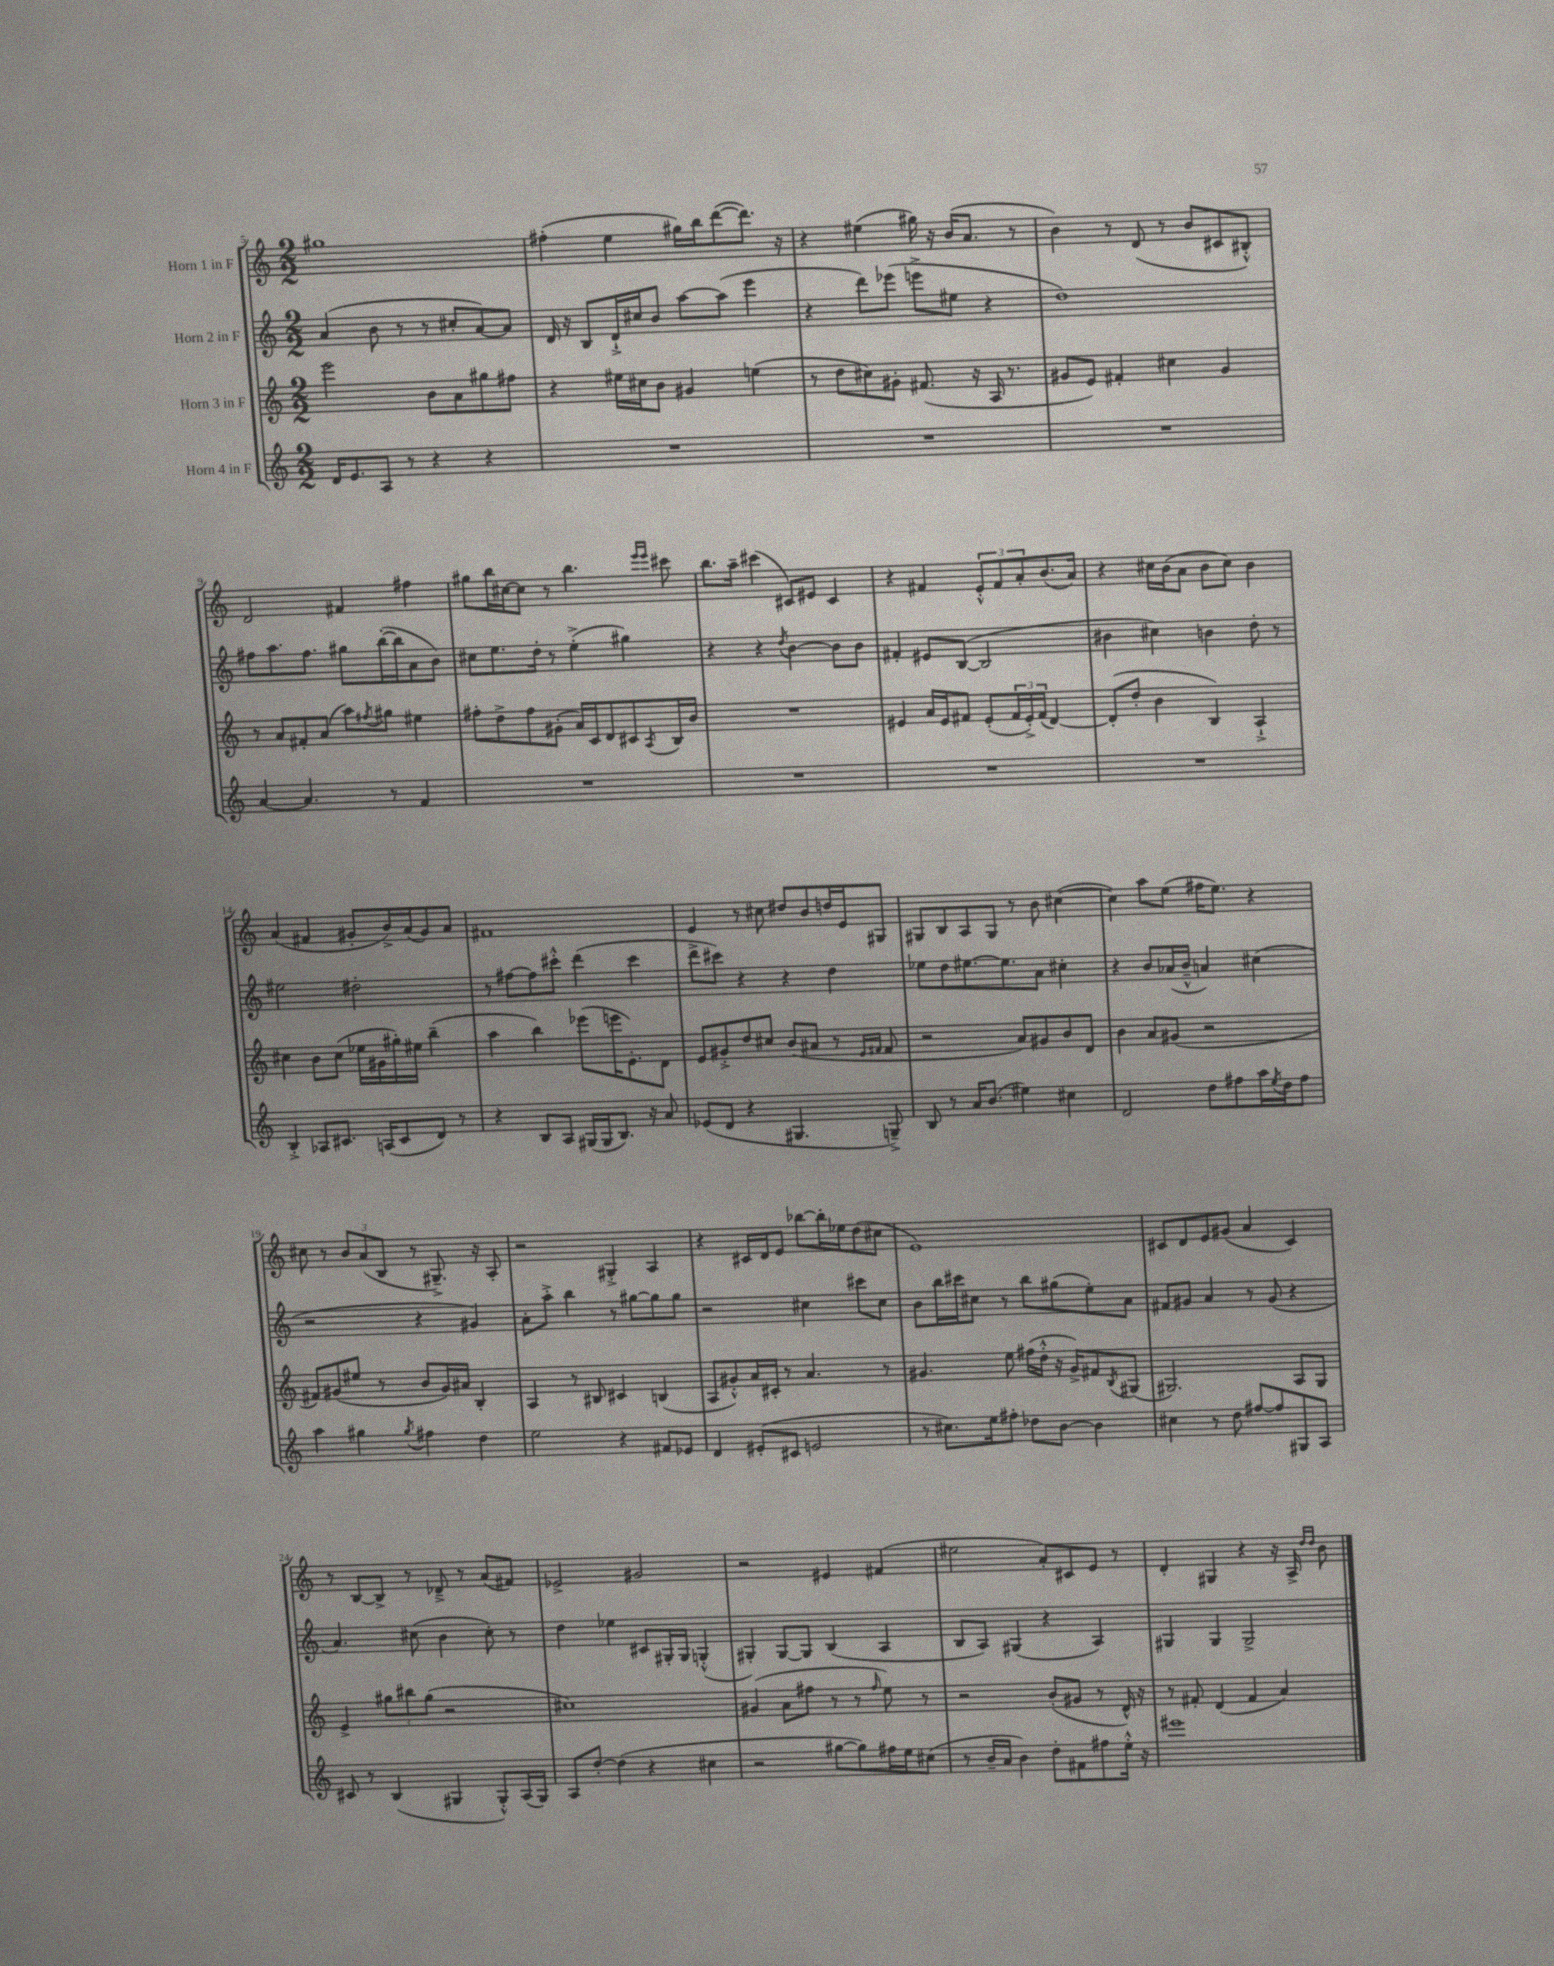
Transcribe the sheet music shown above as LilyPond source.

<<
\new StaffGroup <<
\new Staff = "s0" \with { instrumentName = "Horn 1 in F" } {
    \clef treble \key c \major \numericTimeSignature \time 2/2
    gis''1 |
    fis''4-.( e''4 gis''16) b''16 d'''8~( d'''8.) r16 |
    r4 eis''4( gis''16) r16 b'16( a'8. r8 |
    b'4) r8 d'8( r8 b'8 cis'8 bis8-.-^) |
    d'2 fis'4 fis''4 |
    gis''8 b''16 cis''16~ cis''8 r8 b''4. \grace { e'''16 e'''16 } cis'''8 |
    b''8. a''16-- cis'''4( cis'8) eis'8 cis'4 |
    r4 fis'4 \tuplet 3/2 { e'8-.-^ fis'8 a'8-. } b'8.( a'16) |
    r4 cis''16 b'16( a'8 b'8 cis''8) b'4 |
    a'4( fis'4 gis'8-. b'16->) a'16( gis'8) a'8 |
    fis'1 |
    e'4 r8 cis''8 dis''8 b'8 d''16 e'16 gis8 |
    gis8 b8 a8 gis8 r8 b'8 cis''4~( |
    cis''4) a''8 e''8( fis''16 e''8.) r4 |
    cis''8 r8 \tuplet 3/2 { b'8 a'8( b8 } r8 gis8.--->) r16 a8-. |
    r2 gis4-.-> a4 |
    r4 cis'16 d'16 e'8 bes''8~ bes''16-. ees''16 d''8( cis''8 |
    e'1) |
    cis'8 d'8 e'8 gis'8( a'4 cis'4) |
    r8 b8~ b8-> r8 des'8---> r8 a'8( fis'8) |
    ees'2-> gis'2 |
    r2 eis'4 fis'4( |
    eis''2 a'8-.) cis'8 e'8 r8 |
    d'4-. gis4 r4 r16 a16-> \grace { d''16 d''16 } b'8 \bar "|." |
}
\new Staff = "s1" \with { instrumentName = "Horn 2 in F" } {
    \clef treble \key c \major \numericTimeSignature \time 2/2
    a'4( b'8 r8 r8 cis''8-. a'8~) a'8 |
    d'16 r16 b8 d'16-!-> cis''16 b'8 a''8~ a''8( e'''4 |
    r4 d'''8) ees'''8( e'''8-> eis''8 r4 |
    d''1) |
    fis''8 a''8. fis''8. gis''8 b''16~-.( b''16 a'8 b'8) |
    cis''8 e''8. d''16-. r8 e''4-.->( gis''4) |
    r4 r4 \acciaccatura { d''8 } b'4~ b'8 b'8 |
    fis'4-. eis'8 b8~( b2 |
    bis'4 cis''4) b'4 d''8-. r8 |
    eis''2 dis''2-. |
    r8 fis''8~ fis''8 cis'''8-.-^ d'''4( cis'''4 |
    d'''8-> cis'''8) r4 r4 d''4 |
    ees''8 d''8 eis''8.~ eis''8. a'8 cis''4-. |
    r4 b'8 aes'16( b'16---^ a'4) cis''4( |
    r2 r4 gis'4) |
    a'8-. a''8-.-> b''4 r8 gis''8~ gis''8 gis''8 |
    r2 cis''4 cis'''8 cis''8 |
    b'8 b''16 cis'''16 cis''8 r8 b''8 gis''8( e''8-.) a'8 |
    fis'8 gis'8 a'4 r8 gis'8( r4 |
    a'4.) cis''8( b'4 cis''8-.) r8 |
    d''4 ees''4 cis'8 gis16-. gis16 g4-.-^( |
    gis4-.) gis8~ gis8 b4( a4 |
    b8 a8) gis4( r4 a4) |
    gis4 gis4 gis2-> \bar "|." |
}
\new Staff = "s2" \with { instrumentName = "Horn 3 in F" } {
    \clef treble \key c \major \numericTimeSignature \time 2/2
    e'''2 b'8 a'8 gis''8 fis''8 |
    r4 eis''16 cis''16 b'8 gis'4 e''4( |
    r8 d''8 cis''8) gis'8-. fis'8.( r16 a16 r8. |
    gis'8 e'8) fis'4-. cis''4 gis'4 |
    r8 a'8 fis'8-. a'8( a''8) \acciaccatura { fis''8 } gis''8 eis''4 |
    fis''8-. d''8-> fis''8 gis'8-.( a'16) c'16 d'8 cis'8 \acciaccatura { a8 } b16 b'16 |
    R1 |
    eis'4 a'16 eis'16 fis'8 eis'8-.( \tuplet 3/2 { fis'16 eis'16-.->) fis'16( } d'4~) |
    d'8-.( d''8-. b'4 b4) a4-!-> |
    cis''4 b'8 cis''8( ees''16 gis'16 gis''16-.) eis''16 b''4--( |
    a''4 b''4) ees'''8( e'''16 e'8.-.) d'8 |
    e'8 gis'8-.-> d''8 cis''8 b'8( ais'8 r8 \grace { e'16 fis'16 } fis'8 |
    r2 a'8) gis'8 b'8 d'8 |
    b'4 a'8 gis'8( r2 |
    fis'8) gis'8( eis''8 r8 b'8 gis'16) ais'16 b4-. |
    a4 r8 bis8 cis'4 b4( |
    a8 gis'8-.-^) a'16 cis'16-. r8 a'4. r8 |
    gis'4. e''8 fis''16( d''16-.-^ r16 gis'16->) fis'8 \acciaccatura { b8 } gis8( |
    gis2.) a8 gis8 |
    e'4-> \tuplet 3/2 { gis''8 bis''8 gis''8( } r2 |
    cis''1) |
    gis'4( a'8 fis''8 r8 r8 \grace { fis''16 } e''8) r8 |
    r2 b'8-.( gis'8 r8 d'16-^) r16 |
    r8 fis'8-. d'4( fis'4 a'4) \bar "|." |
}
\new Staff = "s3" \with { instrumentName = "Horn 4 in F" } {
    \clef treble \key c \major \numericTimeSignature \time 2/2
    d'16 e'8. a8 r8 r4 r4 |
    R1 |
    R1 |
    R1 |
    a'4~ a'4. r8 f'4 |
    R1 |
    R1 |
    R1 |
    R1 |
    b4-.-> aes8 cis'8. a16( cis'8 d'8) r8 |
    r4 b8 a8 gis16( gis16 b8.) r16 a'8 |
    ees'8( d'8 r4 gis4. g8--->) |
    b8 r8 a'16 b'8.( eis''4) cis''4 |
    d'2 d''8 fis''8 a''16 \acciaccatura { e''8 } d''16 fis''8 |
    a''4 gis''4 \acciaccatura { gis''8 } fis''4 d''4 |
    e''2 r4 fis'8 ees'8 |
    d'4 eis'8-.( cis'8 e'2 |
    r8 cis''8.) e''16 fis''8-. des''8 b'8~ b'4 |
    cis''4 r8 d''8 fis''8~ fis''8 gis8 a8 |
    cis'8 r8 b4( gis4 gis8-.-^) a16( gis16) |
    a8 d''8~-. d''4( r4 cis''4 |
    r2 gis''8~ gis''8) fis''16 e''16 cis''8( |
    r8 b'16-- a'16 b'4) d''8-. fis'8 fis''8 e''16-.-^ r16 |
    eis'''1 \bar "|." |
}
>>
>>
\layout { \context { \Score currentBarNumber = #5 } }
